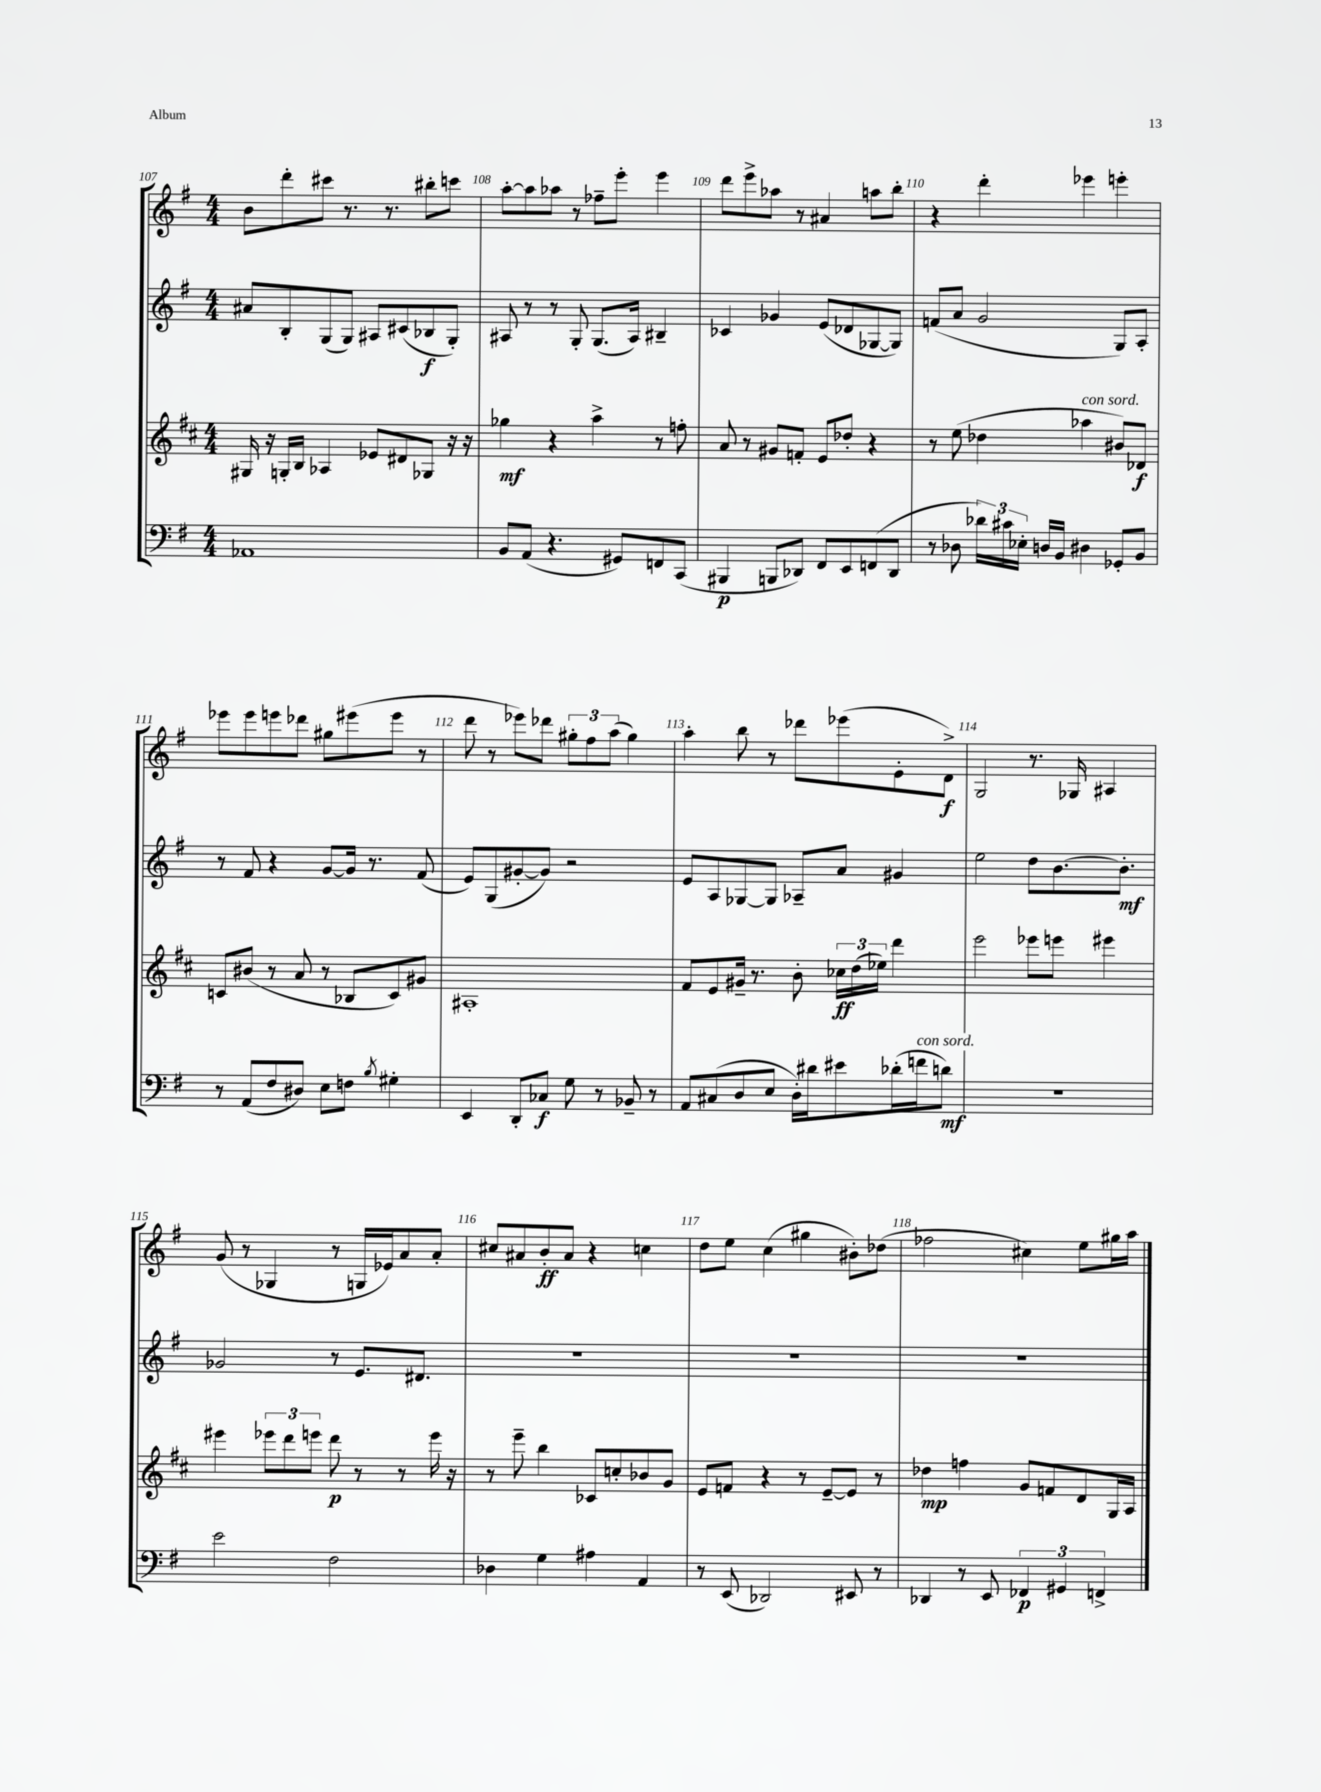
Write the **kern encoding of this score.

**kern	**dynam	**kern	**dynam	**kern	**dynam	**kern	**dynam
*part4	*part4	*part3	*part3	*part2	*part2	*part1	*part1
*staff4	*staff4	*staff3	*staff3	*staff2	*staff2	*staff1	*staff1
*clefF4	*	*clefG2	*	*clefG2	*	*clefG2	*
*k[f#]	*	*k[f#c#]	*	*k[f#]	*	*k[f#]	*
*M4/4	*	*M4/4	*	*M4/4	*	*M4/4	*
=107	=107	=107	=107	=107	=107	=107	=107
1AA-X	.	16G#X/	.	8a#X/L	.	8b\L	.
.	.	16r	.	.	.	.	.
.	.	16Gn'/LL	.	8B'/	.	8ddd'\	.
.	.	16B/JJ	.	.	.	.	.
.	.	4A-X/	.	(8G/	.	8ccc#X\J	.
.	.	.	.	8G/J)	.	8.r	.
.	.	8e-X/L	.	8A#X/L	.	.	.
.	.	.	.	.	.	8.r	.
.	.	8d#X/	.	(8c#X/	.	.	.
.	.	8G-X/J	.	8B-X/	f	8bb#X'\L	.
.	.	16r	.	8G'/J)	.	8cccn\J	.
.	.	16r	.	.	.	.	.
=108	=108	=108	=108	=108	=108	=108	=108
8BB/L	.	4gg-X\	mf	8A#X/	.	[8aa'\L	.
(8AA/J	.	.	.	8r	.	8aa\]	.
4.r	.	4r	.	8r	.	8aa-X\J	.
.	.	.	.	8G'/	.	8r	.
.	.	4aa^\	.	(8.G/L	.	8ff-X~\L	.
8GG#X/L)	.	.	.	.	.	8eee'\J	.
.	.	.	.	16A#/Jk)	.	.	.
8FFn/	.	8r	.	4B#X~/	.	4eee\	.
(8CC/J	.	8ffn'\	.	.	.	.	.
=109	=109	=109	=109	=109	=109	=109	=109
4BBB#X/	p	8a/	.	4c-X/	.	8ddd\L	.
.	.	8r	.	.	.	8eee^\	.
8BBBn/L	.	8g#X/L	.	4g-X/	.	8aa-X\J	.
8DD-X/J)	.	8fn'/J	.	.	.	8r	.
8FF#/L	.	8e/L	.	(8e/L	.	4a#X/	.
8EE/	.	8dd-X'/J	.	8d-X/	.	.	.
(8FFn/	.	4r	.	[8G-X/	.	8aan\L	.
8DD-/J	.	.	.	8G-/J])	.	8bb'\J	.
=110	=110	=110	=110	=110	=110	=110	=110
8r	.	8r	.	(8fn/L	.	4r	.
8D-X\	.	(8ee\	.	8a/J	.	.	.
24d-X\LL)	.	4dd-X\	.	2g/	.	4ddd'\	.
24c#X\	.	.	.	.	.	.	.
24E-X'\JJ	.	.	.	.	.	.	.
16Dn/LL	.	.	.	.	.	.	.
16BB/JJ	.	.	.	.	.	.	.
!	!	!LO:TX:a:i:t=con sord.	!	!	!	!	!
4D#X\	.	4aa-X\	.	.	.	4eee-X\	.
8GG-X'/L	.	8b#X/L)	.	8G/L)	.	4eeen'\	.
8BB/J	.	8d-X/J	f	8A'/J	.	.	.
!!LO:LB:g=z
=111	=111	=111	=111	=111	=111	=111	=111
8r	.	8cn/L	.	8r	.	8eee-X\L	.
(8AA/L	.	(8b#X/J	.	8f#/	.	8eee-\	.
8F#/	.	8r	.	4r	.	8eeen\	.
8D#X/J)	.	8a/	.	.	.	8ddd-X\J	.
8E\L	.	8r	.	[8g/L	.	8gg#X\L	.
8Fn\J	.	8B-X/L	.	16g/Jk]	.	(8eee#X\	.
.	.	.	.	8.r	.	.	.
8qB/	.	.	.	.	.	.	.
4G#X'\	.	8c/)	.	.	.	8eee#\J	.
.	.	8g#X/J	.	(8f#/	.	8r	.
=112	=112	=112	=112	=112	=112	=112	=112
4EE/	.	1A#X'	.	8e/L)	.	8ddd\	.
.	.	.	.	(8G/	.	8r	.
8DD'/L	.	.	.	[8g#X'/	.	8eee-X\L)	.
8C-X/J	f	.	.	8g#/J])	.	8ddd-X\J	.
8G\	.	.	.	2r	.	12gg#X'\L	.
.	.	.	.	.	.	12ff#\	.
8r	.	.	.	.	.	.	.
.	.	.	.	.	.	(12aa\J	.
8BB-X~/	.	.	.	.	.	4gg#\)	.
8r	.	.	.	.	.	.	.
=113	=113	=113	=113	=113	=113	=113	=113
8AA/L	.	8f#/L	.	8e/L	.	4aa'\	.
(8C#X/	.	8e/	.	8A/	.	.	.
8D/	.	16g#X~/Jk	.	[8G-X/	.	8bb\	.
.	.	8.r	.	.	.	.	.
8E/J	.	.	.	8G-/J]	.	8r	.
16D'\LL)	.	8b'\	.	8A-X~/L	.	8ddd-X\L	.
16d#X\J	.	.	.	.	.	.	.
8e#X\	.	24cc-X\LL	ff	8a/J	.	(8eee-X\	.
.	.	(24dd\	.	.	.	.	.
.	.	24ee-X\JJ)	.	.	.	.	.
(16d-X'\L	.	4ddd\	.	4g#X/	.	8e'\	.
!LO:TX:a:i:t=con sord.	!	!	!	!	!	!	!
16fn\J	.	.	.	.	.	.	.
8dn\J)	mf	.	.	.	.	8d^\J)	f
=114	=114	=114	=114	=114	=114	=114	=114
1r	.	2eee\	.	2ee\	.	2G/	.
.	.	8eee-X\L	.	8dd\L	.	8.r	.
.	.	8eeen\J	.	[8.b\	.	.	.
.	.	.	.	.	.	16G-X/	.
.	.	4eee#X\	.	.	.	4A#X/	.
.	.	.	.	8.b'\J]	mf	.	.
!!LO:LB:g=z
=115	=115	=115	=115	=115	=115	=115	=115
2e\	.	4eee#X\	.	2g-X/	.	(8g/	.
.	.	.	.	.	.	8r	.
.	.	12eee-X\L	.	.	.	4G-X/	.
.	.	12ddd\	.	.	.	.	.
.	.	12eeen\J	.	.	.	.	.
2F#\	.	8ddd\	p	8r	.	8r	.
.	.	8r	.	8.e/L	.	16Gn/LL	.
.	.	.	.	.	.	16e-X/J)	.
.	.	8r	.	.	.	8a/	.
.	.	.	.	8.d#X/J	.	.	.
.	.	16eee\	.	.	.	8a'/J	.
.	.	16r	.	.	.	.	.
=116	=116	=116	=116	=116	=116	=116	=116
4D-X\	.	8r	.	1r	.	8cc#X/L	.
.	.	8eee~\	.	.	.	8a#X/	.
4G\	.	4bb\	.	.	.	8b'/	ff
.	.	.	.	.	.	8a#/J	.
4A#X\	.	8c-X/L	.	.	.	4r	.
.	.	8ccn'/	.	.	.	.	.
4AA/	.	8b-X/	.	.	.	4ccn\	.
.	.	8g/J	.	.	.	.	.
=117	=117	=117	=117	=117	=117	=117	=117
8r	.	8e/L	.	1r	.	8dd\L	.
(8EE/	.	8fn/J	.	.	.	8ee\J	.
2DD-X/)	.	4r	.	.	.	(4cc\	.
.	.	8r	.	.	.	4gg#X\	.
.	.	[8e~/L	.	.	.	.	.
8EE#X/	.	8e/J]	.	.	.	8b#X'\L)	.
8r	.	8r	.	.	.	(8dd-X\J	.
=118	=118	=118	=118	=118	=118	=118	=118
4DD-X/	.	4dd-X\	mp	1r	.	2ff-X\	.
8r	.	4ffn\	.	.	.	.	.
8EE/	.	.	.	.	.	.	.
6FF-X/	p	8g/L	.	.	.	4cc#X\)	.
.	.	8fn/	.	.	.	.	.
6GG#X/	.	.	.	.	.	.	.
.	.	8d/	.	.	.	8ee\L	.
6FFn^/	.	.	.	.	.	.	.
.	.	16G/L	.	.	.	16gg#X\L	.
.	.	16A/JJ	.	.	.	16aa\JJ	.
==	==	==	==	==	==	==	==
*-	*-	*-	*-	*-	*-	*-	*-
